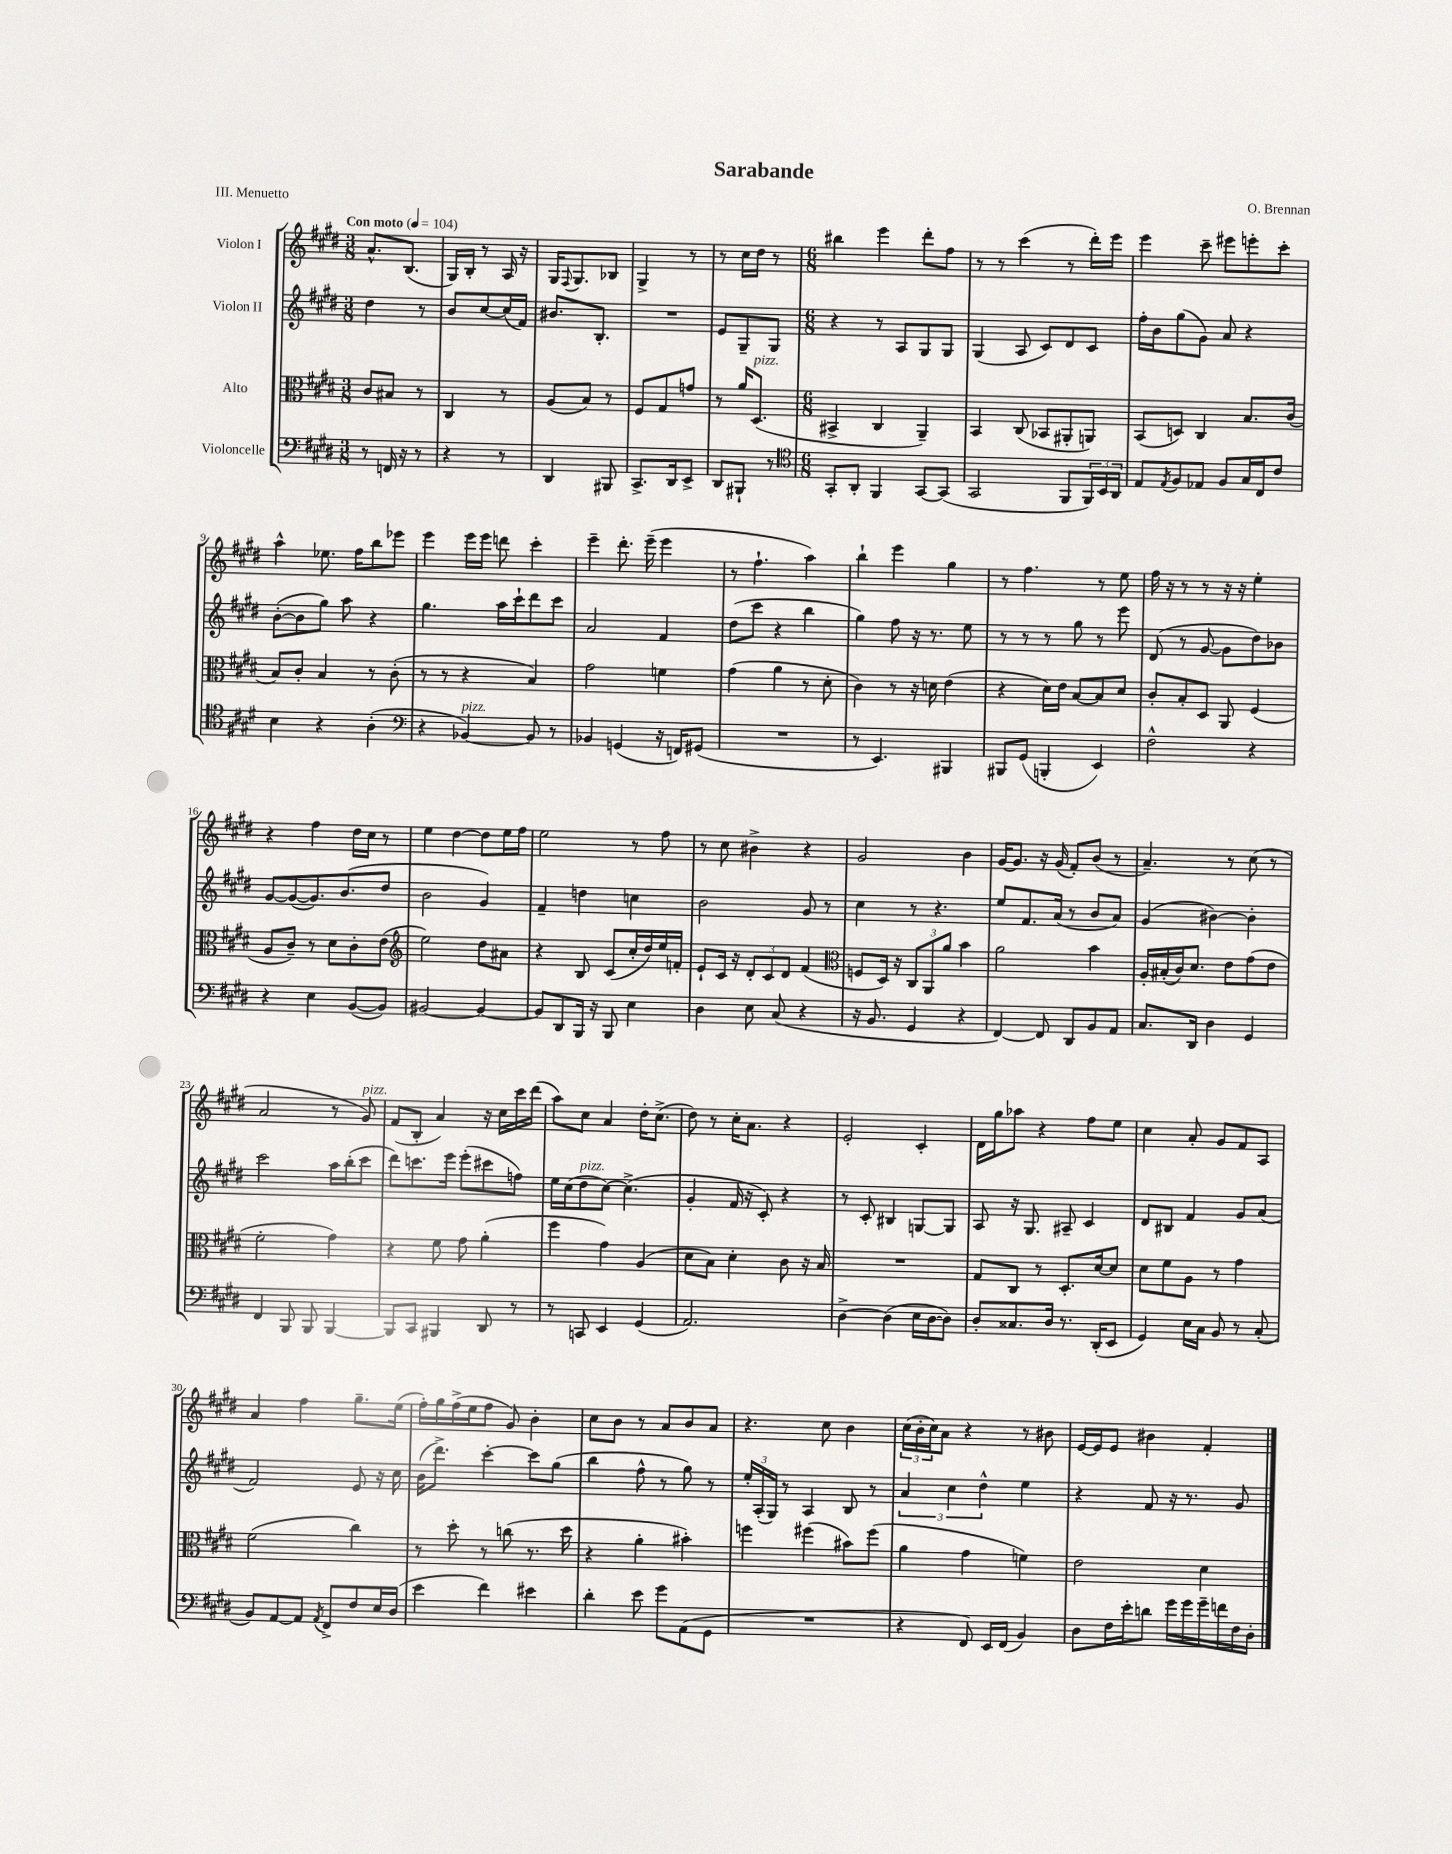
\header { title = "Sarabande" composer = "O. Brennan" piece = "III. Menuetto" }
<<
\new StaffGroup <<
\new Staff = "s0" \with { instrumentName = "Violon I" } {
    \clef treble \key e \major \numericTimeSignature \time 3/8 \tempo "Con moto" 4 = 104
    a'8.-^ b8.( |
    gis16) b16-. r8 a16 r16 |
    gis16 \appoggiatura { fis8 } gis8. bes8 |
    gis4-> r8 |
    r8 cis''16 dis''16 r8 |
    \numericTimeSignature \time 6/8 bis''4 e'''4 dis'''8-. fis''8 |
    r8 r8 cis'''4( r8 dis'''16-.) e'''16 |
    e'''4 cis'''8-- eis'''8 e'''8-. cis'''8-. |
    a''4-^ ees''8. fis''16 b''8 ees'''8 |
    e'''4 e'''16 e'''16 d'''8 cis'''4-. |
    e'''4-- dis'''8.-. e'''16--( e'''4 |
    r8 fis''4.-! a''4) |
    b''4-! e'''4 gis''4 |
    r8 fis''4. r8 e''8 |
    fis''16 r16 r8 r8 r16 r16 e''4-. |
    r4 fis''4 dis''16 cis''16 r8 |
    e''4 dis''4~ dis''8 e''16 fis''16 |
    e''2 r8 fis''8 |
    r8 cis''8 bis'4-> r4 |
    gis'2 b'4 |
    gis'16~ gis'8. r16 gis'16( fis'8-.) b'8( r8 |
    a'4.--) r8 cis''8( r8 |
    a'2 r8 gis'8^\markup { \italic "pizz." }) |
    fis'8( b8-. a'4) r16 cis''16 cis'''16 dis'''16( |
    a''8) cis''8 a'4 dis''16-. cis''8.->( |
    dis''8) r8 cis''16-. a'8. r4 |
    e'2-. cis'4-. |
    dis'16 gis''16 aes''8 r4 fis''8 e''8 |
    cis''4 a'8-. gis'8 fis'8 a8 |
    a'4 fis''4 gis''8.-- e''16( |
    fis''16-.) gis''16 fis''16->( e''16 fis''8 gis'8) b'4-. |
    cis''8 b'8 r8 a'8 b'8 a'8 |
    r4. cis''8 b'4 |
    \tuplet 3/2 { cis''16( b'16-. cis''16) } a'8 r4 r8 bis'8 |
    e'16~ e'16 e'8 bis'4 fis'4-. \bar "|." |
}
\new Staff = "s1" \with { instrumentName = "Violon II" } {
    \clef treble \key e \major \numericTimeSignature \time 3/8
    dis''4 r8 |
    b'8 cis''8~ cis''16( fis'16) |
    bis'8. b8.-. |
    R4. |
    e'8 gis8-- gis8 |
    \numericTimeSignature \time 6/8 r4 r8 a8 gis8 gis8 |
    gis4( a8 cis'8) dis'8 cis'8 |
    fis''16-. b'16 gis''8( gis'8) a'8 r4 |
    b'8~-.( b'8 gis''8) a''8 r4 |
    gis''4. a''16 cis'''16-! dis'''8 cis'''8 |
    a'2 fis'4 |
    dis''8( cis'''8 r4 b''4 |
    gis''4) fis''8 r16 r8. e''8 |
    r8 r8 r8 gis''8 r8 e'''8 |
    dis'8( r8 gis'8~ gis'8 dis''8) bes'8 |
    gis'8~ gis'8~( gis'8.) b'8.( dis''8 |
    b'2 gis'4) |
    fis'4-- d''4 c''4 |
    b'2 gis'8 r8 |
    cis''4 r8 r4. |
    e''8 fis'8. a'16( r8 b'8 a'8) |
    gis'4( bis'4~) bis'4-. |
    cis'''2 a''16 b''16-.( cis'''8 |
    dis'''8) c'''8. e'''16 e'''8-.( cis'''8 f''8) |
    e''16 cis''16( dis''8^\markup { \italic "pizz." } cis''8~) cis''4.->( |
    gis'4-. fis'16 r16 cis'8-.) r4 |
    r8 cis'8-. bis4 g8~ g8 |
    a8 r16 gis8. ais8-- cis'4 |
    dis'8 bis8 fis'4 gis'8 a'8( |
    fis'2) e'8 r16 cis''16 |
    b'16( dis'''8.->) cis'''4~-. cis'''8 gis''8( |
    b''4 fis''8-^ r8 gis''8) r8 |
    \tuplet 3/2 { e''16-. a16-.( gis16) } r8 a4 b8 r8 |
    \tuplet 3/2 { a'4 cis''4 dis''4-^ } e''4 |
    r4 fis'8 r16 r8. gis'8 \bar "|." |
}
\new Staff = "s2" \with { instrumentName = "Alto" } {
    \clef alto \key e \major \numericTimeSignature \time 3/8
    cis'8 bis8 r8 |
    cis4 r8 |
    a8( b8) r8 |
    fis8 gis8 g'8 |
    r8 a'16 dis8.^\markup { \italic "pizz." }( |
    \numericTimeSignature \time 6/8 bis,4-> cis4 a,4--) |
    b,4 cis8( bes,8 ais,8-. a,8) |
    b,8( d8) cis4 b8. cis'16( |
    b8) cis'8-. b4 r8 cis'8-.( |
    r8 r8 r4 b4) |
    gis'2 f'4 |
    gis'4( a'4 r8 dis'8-. |
    cis'4) r8 r16 d'16 e'4( |
    r4 dis'16) e'16 b8~ b8 dis'8 |
    cis'8-. b8-. dis8 a,8 fis4( |
    a8 cis'8--) r8 dis'8 cis'8-. e'8( |
    \clef treble e''2) dis''8 ais'8 |
    r4 b8 cis'8( cis''16-. dis''16) e''16 f'16-. |
    e'8-! cis'16 r16 \tuplet 3/2 { dis'8-. cis'8 dis'8 } fis'4( |
    \clef alto f8 dis16) r16 \tuplet 3/2 { cis8 a,8 a'8 } b'4 |
    a'2 b'4 |
    a16-. bis16-.( cis'16) dis'8. e'8 gis'8( e'8 |
    fis'2-. gis'4) |
    r4 fis'8 gis'8 a'4-.( |
    fis''4 gis'4) a4( |
    dis'8 b8) dis'4-. cis'8 r16 b16 |
    R2. |
    gis8 cis8 r8 dis8.-. dis'16~ dis'8 |
    dis'8 fis'8 a8 r8 gis'4 |
    fis'2( cis''4) |
    r8 dis''8-. r8 c''8( r8. dis''16 |
    r4 a'4-. bis'4-.) |
    f''4 fis''4( bis'8) fis''8( |
    a'4 gis'4 f'4) |
    e'2 dis'4 \bar "|." |
}
\new Staff = "s3" \with { instrumentName = "Violoncelle" } {
    \clef bass \key e \major \numericTimeSignature \time 3/8
    r8 f,16 r16 r8 |
    r4 r8 |
    dis,4 bis,,8 |
    cis,8.-> dis,16 e,8-> |
    dis,8 bis,,8-! r8 |
    \numericTimeSignature \time 6/8 \clef tenor gis,8-. a,8-. fis,4 gis,8~ gis,8( |
    gis,2 fis,8 \tuplet 3/2 { fis,16) b,16 a,16 } |
    e8 \acciaccatura { e8 } fis8 ees8 fis8 gis16 cis16 cis'8 |
    b4 r4 a4-.( |
    \clef bass r4 bes,4~^\markup { \italic "pizz." }) bes,8 r8 |
    bes,4 g,4( r16 f,16) gis,8( |
    R2. |
    r8 e,4.) bis,,4 |
    bis,,8 gis,8( b,,4-. e,4) |
    fis2-^ r4 |
    r4 e4 b,8~( b,8) |
    bis,2~ bis,4~ |
    bis,8 dis,8 b,,16 r16 b,,8 e4 |
    dis4 e8 cis8( r4 |
    r16 b,8. gis,4 r4 |
    fis,4~) fis,8 dis,8 b,8 a,8 |
    cis8. dis,16 dis4 gis,4 |
    fis,4 b,,8 b,,8 b,,4~ |
    b,,8 cis,8 bis,,4 dis,8 r8 |
    r8 c,8 e,4 gis,4( |
    a,2.) |
    dis4~-> dis4( e16 dis16~ dis8) |
    dis8-. cisis8. dis16 r8. dis,16-.( e,8 |
    gis,4) e16 cis16 b,8 r8 cis8-.( |
    b,8) a,8~ a,8 \acciaccatura { a,8 } fis,8-> fis8 e16 dis16( |
    e'4 fis'4) eis'4 |
    dis'4-. e'8 gis'8 a,8( gis,8 |
    R2. |
    r4 fis,8) e,16 fis,16( b,4) |
    dis8 fis16 e'16-. d'8 gis'16 gis'16 gis'16-- f'16 fis16 dis16-. \bar "|." |
}
>>
>>
